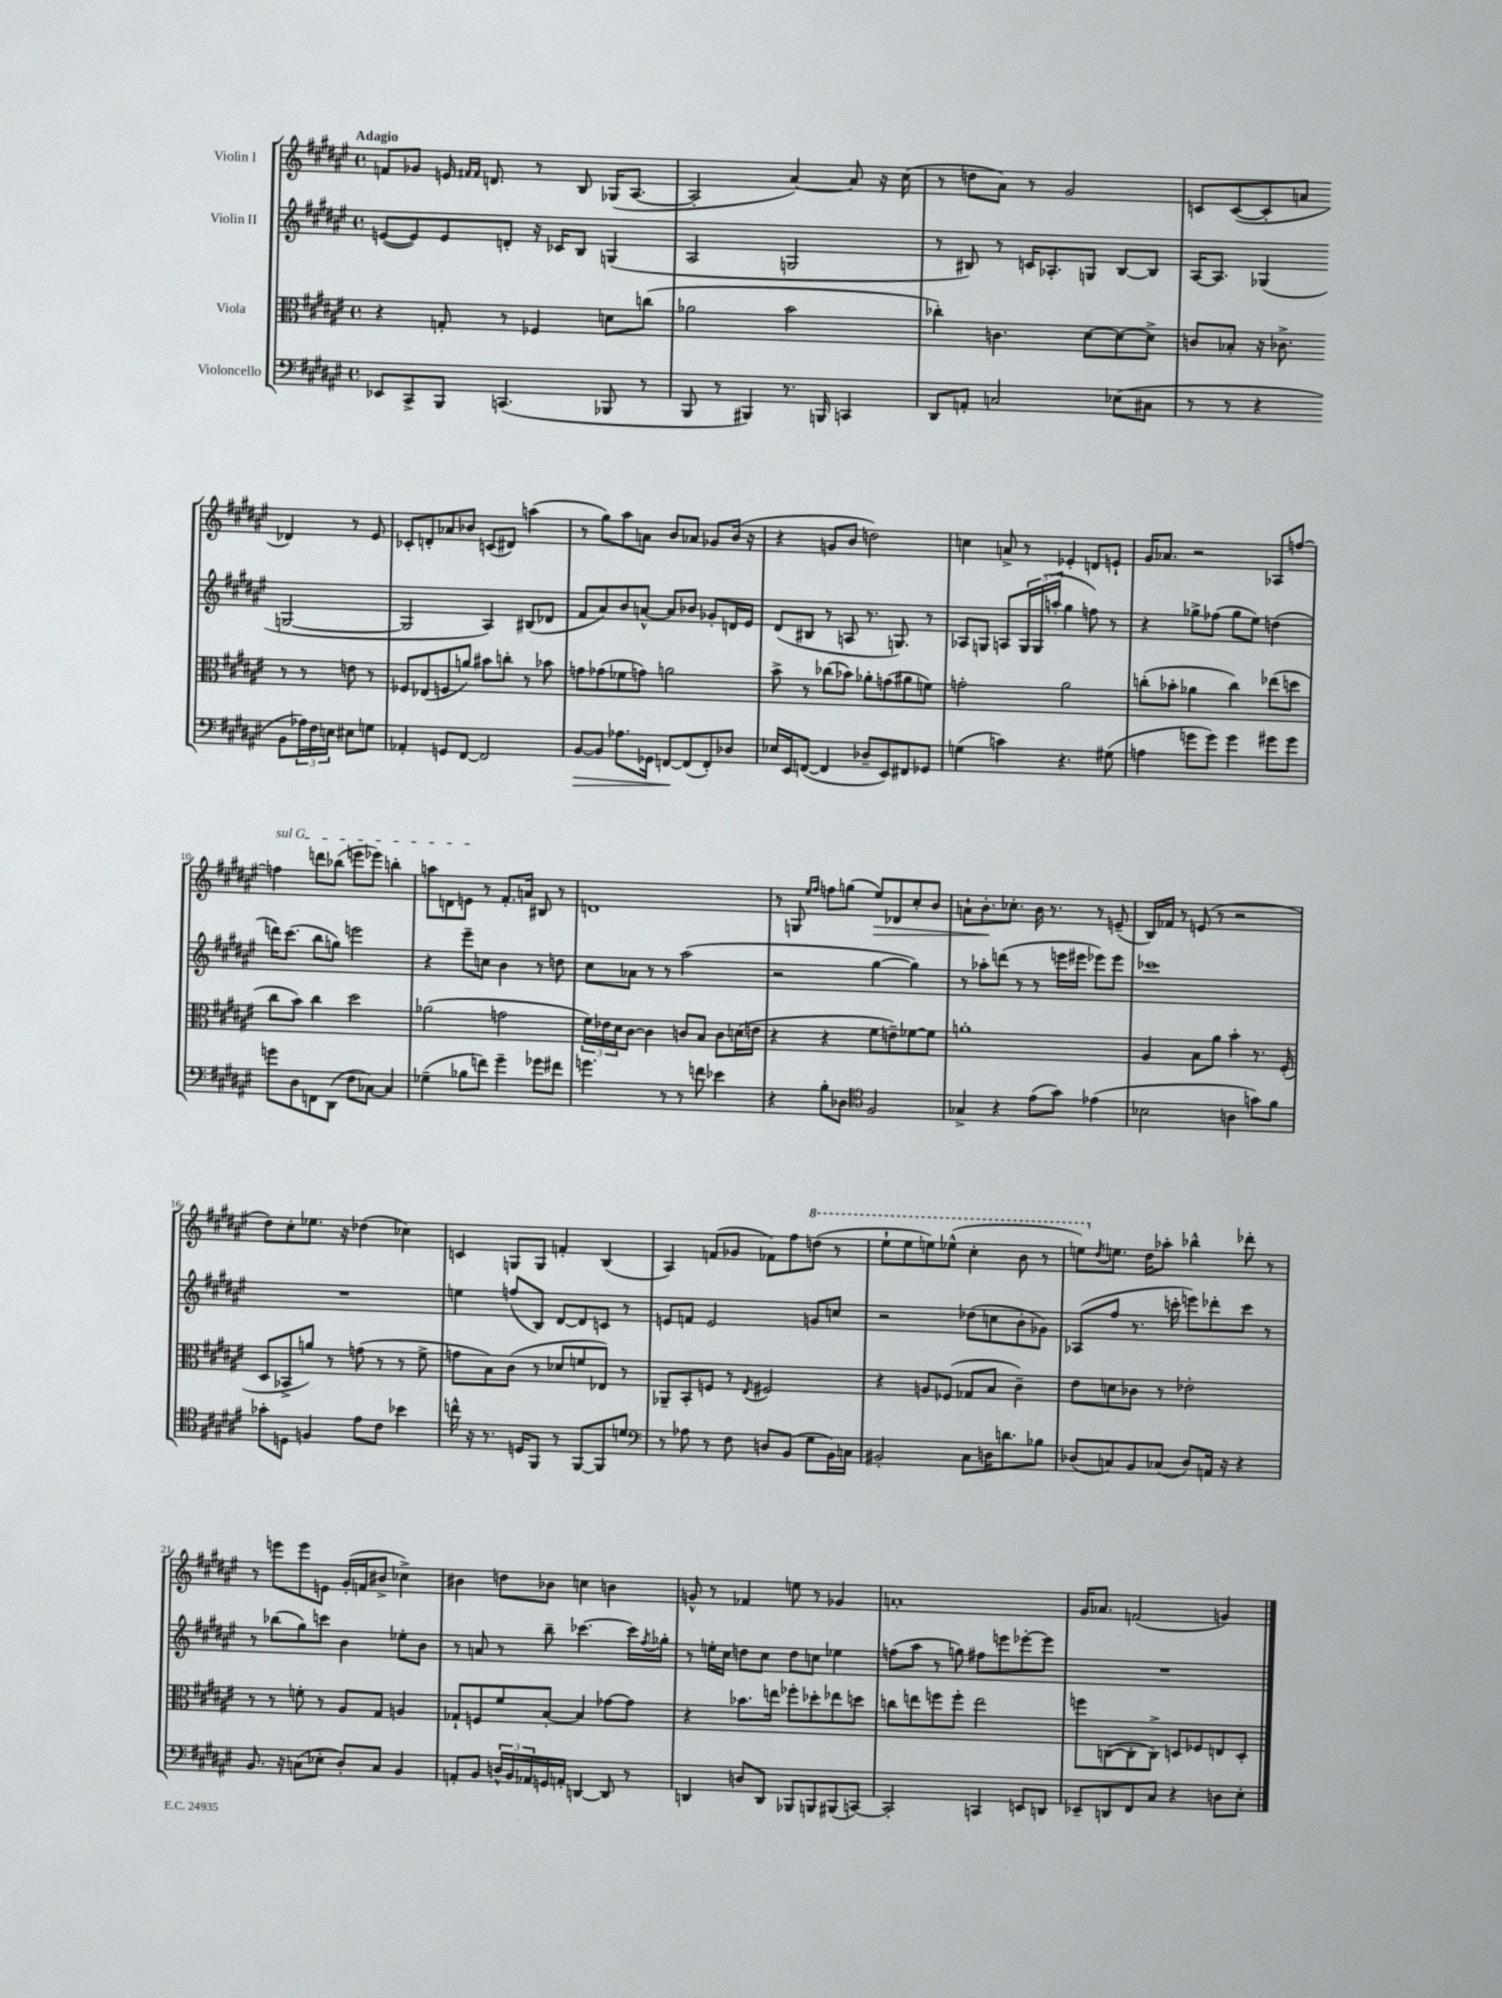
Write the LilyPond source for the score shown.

<<
\new StaffGroup <<
\new Staff = "s0" \with { instrumentName = "Violin I" } {
    \clef treble \key fis \major \defaultTimeSignature \time 4/4 \tempo "Adagio"
    f'8 ges'8 e'16 \grace { fis'16 fis'16 } d'8. r8 b8 ges16( ais8.~ |
    ais2-. ais'4~) ais'8 r16 cis''16( |
    r8 d''8 ais'8) r8 gis'2 |
    c'8 c'8~( c'8-. a'8 des'4) r8 eis'8 |
    ces'8-. d'8-. aes'8 bes'8 c'8( dis'8) a''4( |
    r8 gis''8) ais''8 a'8 b'8 aes'8 ges'8 b'16( r16 |
    r4 g'8 b'8 d''2) |
    c''4 a'8-> r8 ees'4-. d'8 e'8-! |
    gis'16 aes'8. r2 aes8 f''8~ |
    \once \override TextSpanner.bound-details.left.text = \markup { \italic "sul G" } f''4\startTextSpan d'''8 bes''8( e'''8 ees'''8) b''4-. |
    a''8 d'8 e'8\stopTextSpan r8 fis'8.-. a'16 bis8 r8 |
    d'1 |
    r8 g8 \grace { eis''16 fis''16 } f''8 g''8( eis''8\>) des'8 cis''8-. b'8 |
    a'8-! b'8.-.\! ces''8.-. b'16 r8. r8 e'8--( |
    b16) fes'16 r8 e'8( r8 r2 |
    dis''8) cis''8-. ees''8. r16 des''4( ces''4) |
    c'4 g8 g8 f'4-. b4( |
    ais4) f'8( ges'8 fes'8) fis''8 \ottava #1 d'''8( r8 |
    eis'''8-! eis'''8 e'''8) ees'''8-^( cis'''4-. b''8 r8 |
    e'''8) \ottava #0 \acciaccatura { dis''8 } e''8. dis''16 aes''8-. bes''4-^ des'''8-. r8 |
    r8 e'''8 e'''8 e'8 gis'16-.( f'16 bis'8-> ces''4->) |
    bis'4 d''8 bes'8 c''4 b'4 |
    g'8-^ r8 fes'4 e''8 r8 ges'4 |
    a'1-. |
    gis'16 aes'8. f'2( g'4) \bar "|." |
}
\new Staff = "s1" \with { instrumentName = "Violin II" } {
    \clef treble \key fis \major \defaultTimeSignature \time 4/4
    e'8~( e'8) e'8 d'8-. r16 ces'16 b8 g4( |
    ais2 g2 |
    r8 bis8) r8 c'16 aes8.-. g8 bis8~ bis8 |
    ais16~ ais8. ges4( g2~ |
    g2 ais4) bis8( des'8 |
    fis'8 ais'8) b'8 a'8~-^ a'8 bes'8 ges'8-. d'16 eis'16 |
    dis'8( bis8 r8 a8 r8. g8.) r8 |
    aes8 g8 a8 \tuplet 3/2 { g16 g16( a''16-. } gis''4 f''8) r8 |
    r4 ges''8-> fes''8( ges''8 eis''8) d''4( |
    d'''16) cis'''8.( b''8 g''8) e'''2 |
    r4 eis'''8-- c''8 b'4 r8 d''8 |
    cis''8 aes'8 r8 r8 ais''2( |
    r2 gis''4~ gis''4) |
    r8 aes''8-. d'''8( r8 r8 e'''16 eis'''16 ees'''8) ees'''8 |
    ces'''1 |
    R1 |
    e''4 f''8( b8) dis'8~ dis'8 c'8 r8 |
    e'8 f'8 e'2 g'8 c''8 |
    r2 des''8( c''8 b'8-. ges'8) |
    aes8( fis''8 r8. c'''16-. e'''8) des'''8-. c'''8 r8 |
    r8 bes''8( gis''8) c'''8 b'4 ees''8-. b'8 |
    r8 a'8 r8 b''8-- ces'''4.~ ces'''16 \acciaccatura { fis''8 } ges''16-. |
    r8 e''16-. cis''16 d''8 cis''8 d''8 c''8 ees''4 |
    f''8( ais''8 r8 g''8) fis''8 e'''8 ees'''8~-. ees'''8 |
    R1 \bar "|." |
}
\new Staff = "s2" \with { instrumentName = "Viola" } {
    \clef alto \key fis \major \defaultTimeSignature \time 4/4
    r4 g8-. r8 fes4 d'8 c''8( |
    aes'2 b'2 |
    ces''4-.) c'4. dis'8~ dis'8~ dis'8-> |
    c'8 bes8-. r16 ces'8.-> r8 r8 e'8 r8 |
    fes8 ees8( f8 a'8) bis'8 c''8-. r8 bes'8 |
    g'8 ges'8( fes'8 g'8) a'2 |
    b'8-> r8 ces''8( bes'8) aes'8-. g'8( ais'8 f'8) |
    g'2-. ais'2 |
    c''8-.( bes'8-. aes'4 c''4) ees''8( d''8 |
    cis''8 b'8) cis''4 dis''2 |
    aes'2( g'2 |
    \tuplet 3/2 { fis'16) ees'16 dis'16 } cis'8~ cis'4 c'8 b8 c'8 d'16( e'16 |
    r4 r4 fis'8 e'8--) fes'8~ fes'8 |
    a'1-. |
    ais4 b8 ais'8 b'4-. r8. fis16-.( |
    dis8 bes,8-> a'8) r8 g'8( r8 r8 fis'8-> |
    g'8 b8) cis'8( r8 des'8 f'8 ees8) r8 |
    aes,8-- b,8-. f8 r8 \acciaccatura { eis8 } fis2 |
    r4 a8 fes8( ges8 b8 cis'4--) |
    eis'8 d'8 ces'8 r8 ees'2-. |
    r8 r8 f'8-. r8 ais8 gis8 a4 |
    ges8-! f8 fis'8 b8~-. b4 ges'8~ ges'8 |
    r4 bes'8. e''16 fes''8-. des''8-. ees''8 d''8 |
    c''8 e''8 f''8 f''8-. e''2 |
    f''8 c8~( c8-. c8->) d8 fes8 e8 d8-. \bar "|." |
}
\new Staff = "s3" \with { instrumentName = "Violoncello" } {
    \clef bass \key fis \major \defaultTimeSignature \time 4/4
    ees,8 cis,8-> b,,8 c,4.( bes,,8 r8 |
    b,,8 r8 bis,,4) r8. b,,16 c,4 |
    dis,8 a,8-. c2 ees8( cis8 |
    r8 r8 r4 b,8 \tuplet 3/2 { aes16) fis16 e16 } eis8 g8 |
    aes,4-. g,8 fis,8~ fis,2 |
    b,8~\> b,8 aes8. ges,16 f,8~\! f,8( f,8-.) des8 |
    ees16 eis,16 f,8~( f,4 des8-- eis,8) fis,8 ges,8 |
    g4( c'4) r4. gis8( |
    a4 g'8 g'8) g'4 gis'8 gis'8 |
    g'8 dis8 f,8 dis,8( fis8 ces8~) ces4 |
    ges4--( bes8 f'8) gis'4-- ges'8 fis'8 |
    g'4. r8 r8 f'8 ees'4 |
    r4 b8-. des8 \clef tenor fis2 |
    ges4-> r4 eis'8( gis'8) ees'4( |
    bes2 a4 g'8) fis'8 |
    ges'8-. d8 f4 eis'8 cis'8 bes'4 |
    c''16-^ r16 r8. d16 fis,8 r8 fis,8~ fis,8 d'8 |
    \clef bass r8 aes8 r8 fis8 d8 b,8( gis8 b,16) c16 |
    bis,2-. cis8 d16 d'8. bes8 |
    des8( c8) b,8 ces8( des8) a,16 r16 r4 |
    b,8. r16 c8( ees8-. dis8-.) c8 b,4 |
    a,8-. b,8 \tuplet 3/2 { d16-^ b,16 aes,16 } g,16 a,16-. d,4~ d,8 r8 |
    d,4 d8 d,8 bes,,8 b,,8 bis,,8( c,8~) |
    c,2-. c,4 e,8 d,8 |
    ees,8-- d,8 fis,8 cis8 r4 d8 eis8-. \bar "|." |
}
>>
>>
